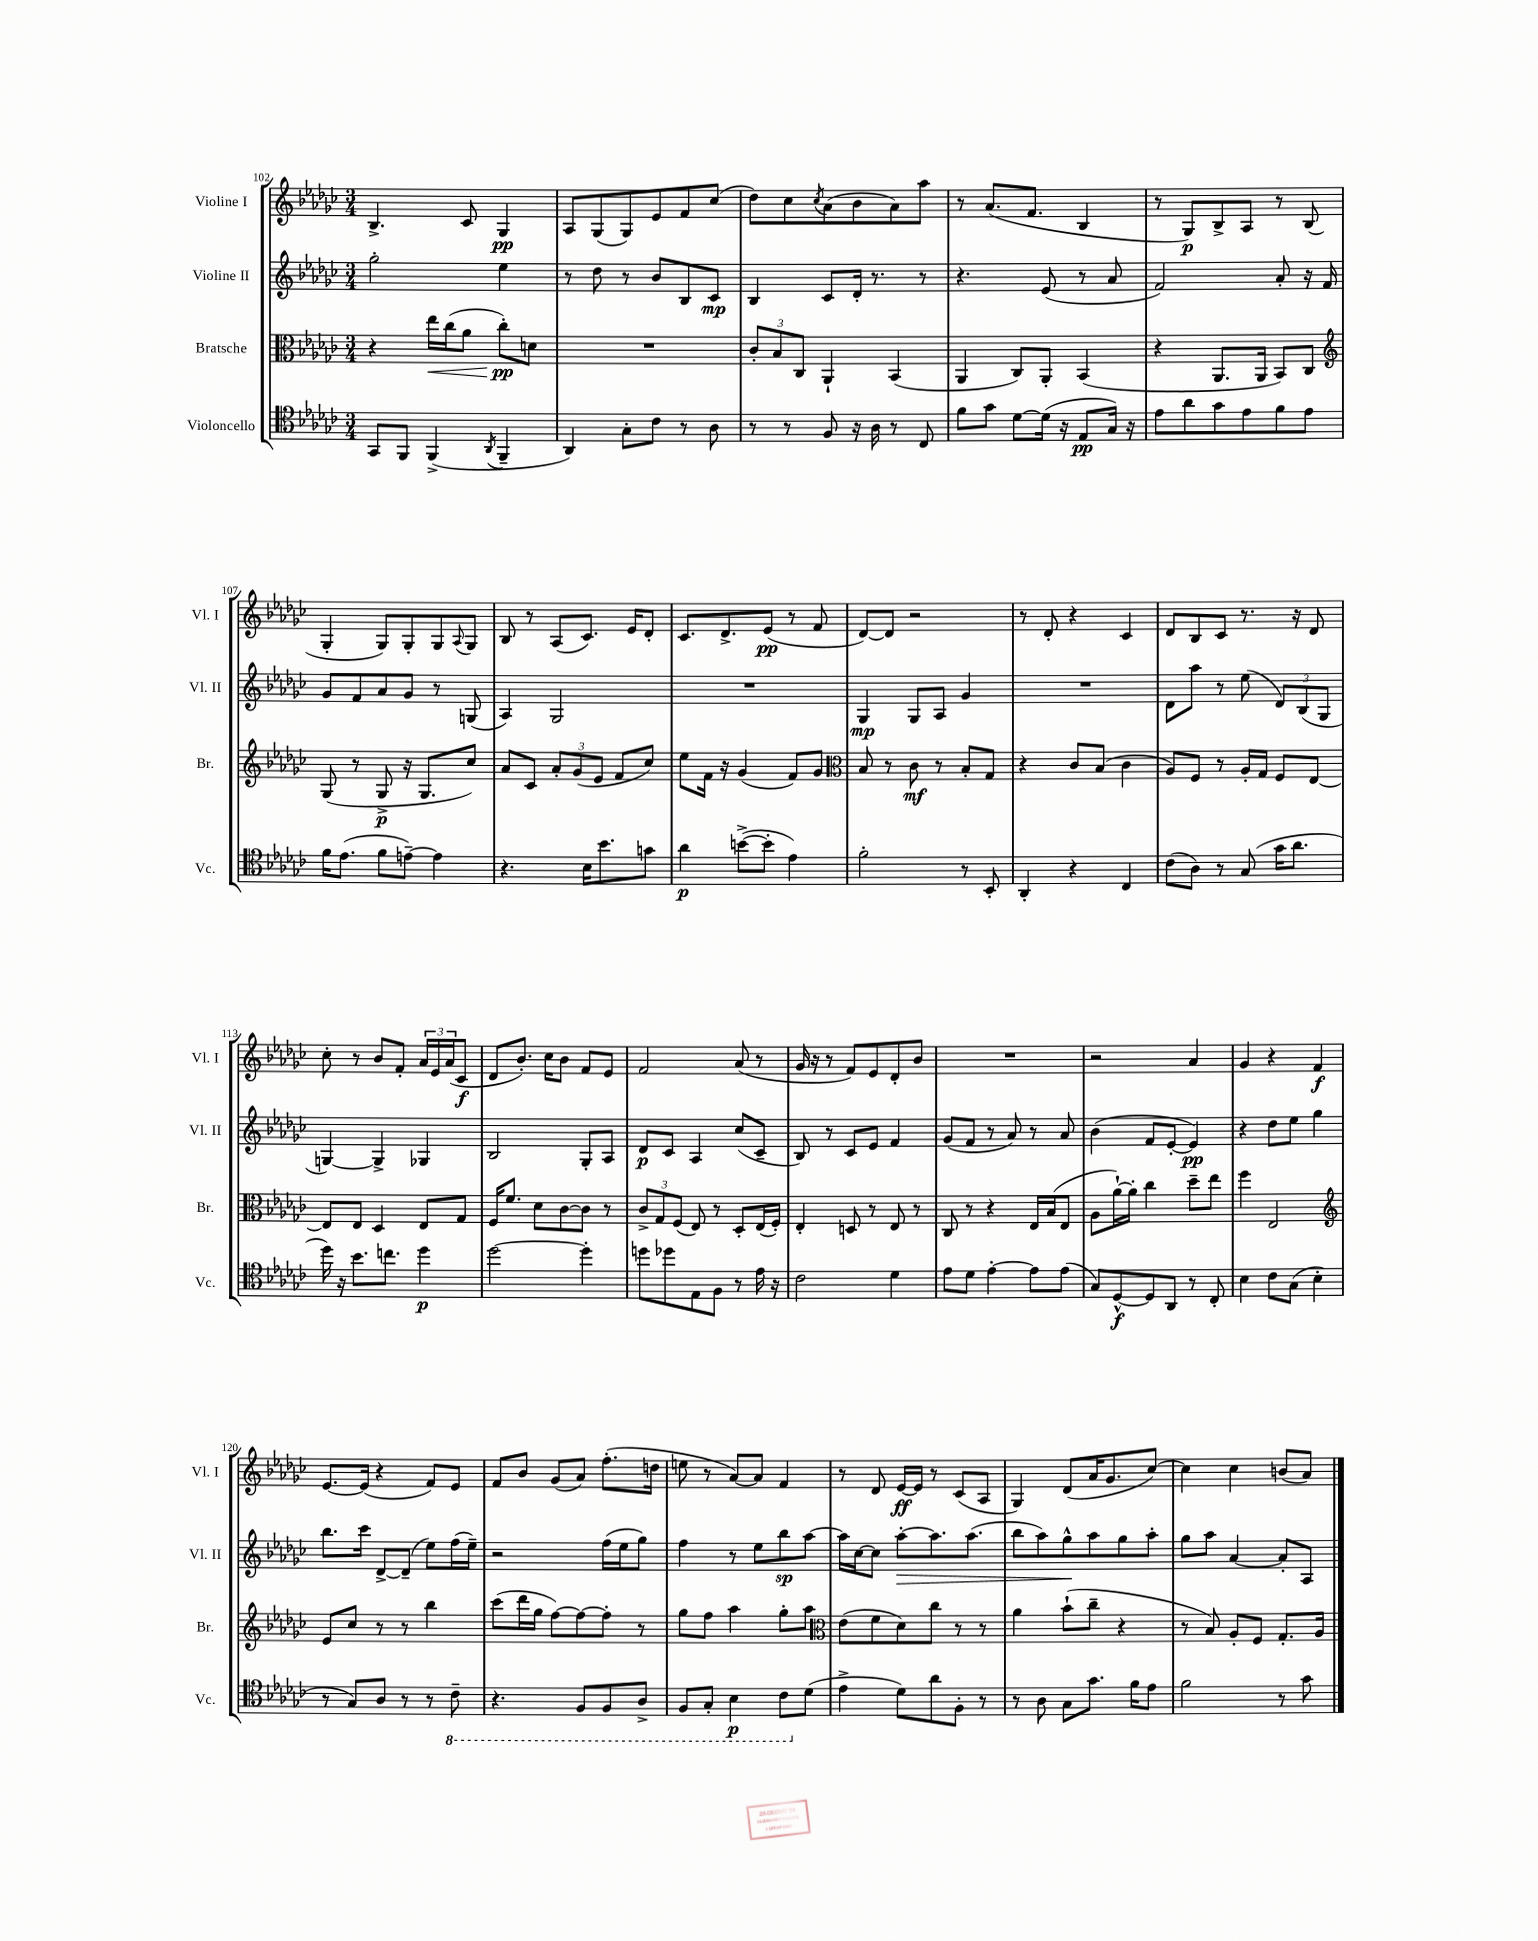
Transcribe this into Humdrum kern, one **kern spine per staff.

**kern	**dynam	**kern	**dynam	**kern	**dynam	**kern	**dynam
*part4	*part4	*part3	*part3	*part2	*part2	*part1	*part1
*staff4	*staff4	*staff3	*staff3	*staff2	*staff2	*staff1	*staff1
*I"Violoncello	*	*I"Bratsche	*	*I"Violine II	*	*I"Violine I	*
*I'Vc.	*	*I'Br.	*	*I'Vl. II	*	*I'Vl. I	*
*clefC4	*	*clefC3	*	*clefG2	*	*clefG2	*
*k[b-e-a-d-g-c-]	*	*k[b-e-a-d-g-c-]	*	*k[b-e-a-d-g-c-]	*	*k[b-e-a-d-g-c-]	*
*M3/4	*	*M3/4	*	*M3/4	*	*M3/4	*
=102	=102	=102	=102	=102	=102	=102	=102
8GG-/L	.	4r	.	2gg-'\	.	4.B-^/	.
8FF/J	.	.	.	.	.	.	.
!	!	!	!LO:HP:b	!	!	!	!
(4FF^/	.	16ee-\LL	<	.	.	.	.
.	.	(16cc-\J	.	.	.	.	.
.	.	8a-\J	.	.	.	8c-/	.
8qAA-/	.	.	.	.	.	.	.
4FF~/	.	8cc-'\L)	pp	4ee-\	.	4G-/	pp
.	.	8dn\J	[	.	.	.	.
=103	=103	=103	=103	=103	=103	=103	=103
4AA-/)	.	2.r	.	8r	.	8A-/L	.
.	.	.	.	8dd-\	.	(8G-/	.
8G-'\L	.	.	.	8r	.	8G-/)	.
8c-\J	.	.	.	8b-/L	.	8e-/	.
8r	.	.	.	8B-/	.	8f/	.
8A-\	.	.	.	8c-/J	mp	(8cc-/J	.
=104	=104	=104	=104	=104	=104	=104	=104
8r	.	12c-'/L	.	4B-/	.	8dd-\L)	.
.	.	12B-/	.	.	.	.	.
8r	.	.	.	.	.	8cc-\	.
.	.	12C-/J	.	.	.	.	.
.	.	.	.	.	.	8qcc-/	.
8F/	.	4AA-`/	.	8c-/L	.	(8a-\	.
16r	.	.	.	16d-'/Jk	.	8b-\	.
16A-\	.	.	.	8.r	.	.	.
8r	.	(4BB-/	.	.	.	8a-\)	.
8C-/	.	.	.	8r	.	8aa-\J	.
=105	=105	=105	=105	=105	=105	=105	=105
8f\L	.	4AA-/	.	4.r	.	8r	.
8g-\J	.	.	.	.	.	(8.a-/L	.
[8d-\L	.	8C-/L)	.	.	.	.	.
.	.	.	.	.	.	8.f/J	.
(16d-\Jk]	.	8AA-'/J	.	(8e-/	.	.	.
16r	.	.	.	.	.	.	.
8E-/L	pp	(4BB-/	.	8r	.	4B-/	.
16G-/Jk)	.	.	.	8a-/	.	.	.
16r	.	.	.	.	.	.	.
=106	=106	=106	=106	=106	=106	=106	=106
8e-\L	.	4r	.	2f/)	.	8r	.
8a-\	.	.	.	.	.	8G-/L)	p
8g-\	.	8.AA-/L	.	.	.	8B-^/	.
8e-\	.	.	.	.	.	8A-/J	.
.	.	16AA-/Jk	.	.	.	.	.
8f\	.	8BB-/L)	.	8a-'/	.	8r	.
8e-\J	.	8C-/J	.	16r	.	(8B-/	.
.	.	.	.	16f/	.	.	.
!!LO:LB:g=z
=107	=107	=107	=107	=107	=107	=107	=107
*	*	*clefG2	*	*	*	*	*
16f\KL	.	(8G-/	.	8g-/L	.	4G-'/	.
(8.e-\J	.	.	.	.	.	.	.
.	.	8r	.	8f/	.	.	.
8f\L	.	8G-^/	p	8a-/	.	8G-/L)	.
[8en~\J)	.	16r	.	8g-/J	.	8G-'/	.
.	.	8.G-/L	.	.	.	.	.
4e\]	.	.	.	8r	.	8G-/	.
.	.	.	.	.	.	8qqA-/	.
.	.	8cc-/J)	.	(8Gn/	.	8G-/J	.
=108	=108	=108	=108	=108	=108	=108	=108
4.r	.	8a-/L	.	4A-/)	.	8B-/	.
.	.	8c-/J	.	.	.	8r	.
.	.	12a-'/L	.	2G-/	.	(8A-/L	.
.	.	(12g-/	.	.	.	.	.
16B-\KL	.	.	.	.	.	8.c-/J)	.
.	.	12e-/J	.	.	.	.	.
8.b-\	.	.	.	.	.	.	.
.	.	8f/L	.	.	.	.	.
.	.	.	.	.	.	16e-/KL	.
8gn\J	.	8cc-/J)	.	.	.	8d-'/J	.
=109	=109	=109	=109	=109	=109	=109	=109
4a-\	p	8ee-\L	.	2.r	.	8.c-/L	.
.	.	16f\Jk	.	.	.	.	.
.	.	16r	.	.	.	8.d-^/	.
([8bn^\L	.	(4g-/	.	.	.	.	.
8b'\J]	.	.	.	.	.	(8e-/J	pp
4e-\)	.	8f/L)	.	.	.	8r	.
.	.	8g-/J	.	.	.	8f/	.
=110	=110	=110	=110	=110	=110	=110	=110
*	*	*clefC3	*	*	*	*	*
2f'\	.	8B-/	.	4G-/	mp	[8d-/L)	.
.	.	8r	.	.	.	8d-/J]	.
.	.	8c-\	mf	8G-/L	.	2r	.
.	.	8r	.	8A-/J	.	.	.
8r	.	8B-'/L	.	4g-/	.	.	.
8BB-'/	.	8G-/J	.	.	.	.	.
=111	=111	=111	=111	=111	=111	=111	=111
4AA-'/	.	4r	.	2.r	.	8r	.
.	.	.	.	.	.	8d-'/	.
4r	.	8c-/L	.	.	.	4r	.
.	.	(8B-/J	.	.	.	.	.
4C-/	.	4c-\	.	.	.	4c-/	.
=112	=112	=112	=112	=112	=112	=112	=112
(8c-\L	.	8A-/L)	.	8d-\L	.	8d-/L	.
8A-\J)	.	8F/J	.	8aa-\J	.	8B-/	.
8r	.	8r	.	8r	.	8c-/J	.
(8G-/	.	16A-'/LL	.	(8ee-\	.	8.r	.
.	.	16G-/JJ	.	.	.	.	.
16g-\KL	.	8F/L	.	12d-/L)	.	.	.
8.a-\J	.	.	.	.	.	16r	.
.	.	.	.	(12B-/	.	.	.
.	.	[8E-/J	.	.	.	8d-/	.
.	.	.	.	12G-/J	.	.	.
!!LO:LB:g=z
=113	=113	=113	=113	=113	=113	=113	=113
16dd-\)	.	8E-/L]	.	[4Gn/)	.	8cc-'\	.
16r	.	.	.	.	.	.	.
8.b-\L	.	8E-/J	.	.	.	8r	.
.	.	4D-/	.	4G^/]	.	8b-/L	.
8.ccn\J	.	.	.	.	.	.	.
.	.	.	.	.	.	8f'/J	.
4dd-\	p	8E-/L	.	4G-X/	.	24a-/LL	.
.	.	.	.	.	.	24e-/	.
.	.	.	.	.	.	(24a-/J	.
.	.	8G-/J	.	.	.	8c-/J	f
=114	=114	=114	=114	=114	=114	=114	=114
[2dd-\	.	16F/KL	.	2B-/	.	8d-/L	.
.	.	8.f/J	.	.	.	.	.
.	.	.	.	.	.	8.b-'/J)	.
.	.	8d-\L	.	.	.	.	.
.	.	.	.	.	.	16cc-\KL	.
.	.	[8c-\	.	.	.	8b-\J	.
4dd-'\]	.	8c-\J]	.	8G-'/L	.	8f/L	.
.	.	8r	.	8A-/J	.	8e-/J	.
=115	=115	=115	=115	=115	=115	=115	=115
8ddn\L	.	12c-^/L	.	8d-/L	p	2f/	.
.	.	12G-/	.	.	.	.	.
8dd-X\	.	.	.	8c-/J	.	.	.
.	.	(12F/J	.	.	.	.	.
8E-\	.	8E-/)	.	4A-/	.	.	.
8F\J	.	8r	.	.	.	.	.
8r	.	8D-'/L	.	(8cc-/L	.	(8a-/	.
16e-\	.	(16E-/L	.	8c-~/J	.	8r	.
16r	.	16F'/JJ)	.	.	.	.	.
=116	=116	=116	=116	=116	=116	=116	=116
2c-\	.	4E-'/	.	8B-/)	.	16g-/	.
.	.	.	.	.	.	16r	.
.	.	.	.	8r	.	8r	.
.	.	8Dn/	.	8c-/L	.	8f/L)	.
.	.	8r	.	8e-/J	.	8e-/	.
4d-\	.	8E-/	.	4f/	.	8d-'/	.
.	.	8r	.	.	.	8b-/J	.
=117	=117	=117	=117	=117	=117	=117	=117
8e-\L	.	8C-/	.	(8g-/L	.	2.r	.
8d-\J	.	8r	.	8f/J	.	.	.
[4e-'\	.	4r	.	8r	.	.	.
.	.	.	.	8a-/)	.	.	.
8e-\L]	.	16E-/LL	.	8r	.	.	.
.	.	(16B-/J	.	.	.	.	.
(8e-\J	.	8E-/J	.	8a-/	.	.	.
=118	=118	=118	=118	=118	=118	=118	=118
8G-/L)	.	8A-\L	.	(4b-\	.	2r	.
[8D-^^/	f	[16a-`\L)	.	.	.	.	.
.	.	16a-'\JJ]	.	.	.	.	.
8D-/]	.	4cc-\	.	8f/L	.	.	.
8AA-/J	.	.	.	[8e-'/J	.	.	.
8r	.	8dd-~\L	.	4e-/])	pp	4a-/	.
8C-'/	.	8ee-\J	.	.	.	.	.
=119	=119	=119	=119	=119	=119	=119	=119
4B-\	.	4ff\	.	4r	.	4g-/	.
8c-\L	.	2E-/	.	8dd-\L	.	4r	.
(8G-\J	.	.	.	8ee-\J	.	.	.
4B-'\	.	.	.	4gg-\	.	4f/	f
!!LO:LB:g=z
=120	=120	=120	=120	=120	=120	=120	=120
*	*	*clefG2	*	*	*	*	*
8r	.	8e-/L	.	8.bb-\L	.	[8.e-/L	.
8G-/L)	.	8cc-/J	.	.	.	.	.
.	.	.	.	16ccc-\Jk	.	(16e-/Jk]	.
8A-/J	.	8r	.	[8d-^/L	.	4r	.
8r	.	8r	.	(8d-~/J]	.	.	.
8r	.	4bb-\	.	8ee-\L)	.	8f/L)	.
*8ba	*	*	*	*	*	*	*
8C-~\	.	.	.	(16ff\L	.	8e-/J	.
.	.	.	.	16ee-~\JJ)	.	.	.
=121	=121	=121	=121	=121	=121	=121	=121
4.r	.	(8ccc-\L	.	2r	.	8f/L	.
.	.	16ddd-\L	.	.	.	8b-/J	.
.	.	16gg-\JJ	.	.	.	.	.
.	.	[8ff\L)	.	.	.	(8g-/L	.
8FF/L	.	8ff\_	.	.	.	8a-/J)	.
8FF/	.	8ff'\J]	.	(16ff\LL	.	(8.ff'\L	.
.	.	.	.	16ee-\J	.	.	.
8AA-^/J	.	8r	.	8gg-\J)	.	.	.
.	.	.	.	.	.	16ddn\Jk	.
=122	=122	=122	=122	=122	=122	=122	=122
8FF/L	.	8gg-\L	.	4ff\	.	8een\	.
8GG-'/J	.	8ff\J	.	.	.	8r	.
4BB-\	p	4aa-\	.	8r	.	[8a-/L)	.
.	.	.	.	8ee-\L	.	8a-/J]	.
8C-\L	.	8gg-'\L	.	8bb-\	sp	4f/	.
*X8ba	*	*	*	*	*	*	*
(8d-\J	.	8aa-\J	.	[8aa-\J	.	.	.
=123	=123	=123	=123	=123	=123	=123	=123
*	*	*clefC3	*	*	*	*	*
4e-^\	.	(8e-\L	.	16aa-\LL]	.	8r	.
.	.	.	.	[16cc-\J	.	.	.
.	.	8f\	.	8cc-\J]	.	8d-/	.
!	!	!	!	!	!LO:HP:b	!	!
8d-\L)	.	8d-\)	.	[8aa-'\L	>	[16e-/LL	ff
.	.	.	.	.	.	16e-/JJ]	.
8a-\	.	8cc-\J	.	8.aa-\]	.	8r	.
8F'\J	.	8r	.	.	.	(8c-/L	.
.	.	.	.	(8.aa-\J	.	.	.
8r	.	8r	.	.	.	8A-/J	.
=124	=124	=124	=124	=124	=124	=124	=124
8r	.	4a-\	.	8bb-\L	.	4G-/)	.
8A-\	.	.	.	8aa-\)	.	.	.
8G-\L	.	(8b-`\L	.	8gg-^^\	.	(8d-/L	.
8.g-\J	.	8cc-~\J	.	8aa-\	]	16a-/K	.
.	.	.	.	.	.	8.g-/	.
.	.	4r	.	8gg-\	.	.	.
16f\KL	.	.	.	.	.	.	.
8e-\J	.	.	.	8aa-'\J	.	[8cc-/J)	.
=125	=125	=125	=125	=125	=125	=125	=125
2f\	.	8r	.	8gg-\L	.	4cc-\]	.
.	.	8B-/)	.	8aa-\J	.	.	.
.	.	8A-'/L	.	[4a-/	.	4cc-\	.
.	.	8F/J	.	.	.	.	.
8r	.	8.G-'/L	.	8a-'/L]	.	(8bn/L	.
8g-\	.	.	.	8A-/J	.	8a-/J)	.
.	.	16A-/Jk	.	.	.	.	.
==	==	==	==	==	==	==	==
*-	*-	*-	*-	*-	*-	*-	*-
